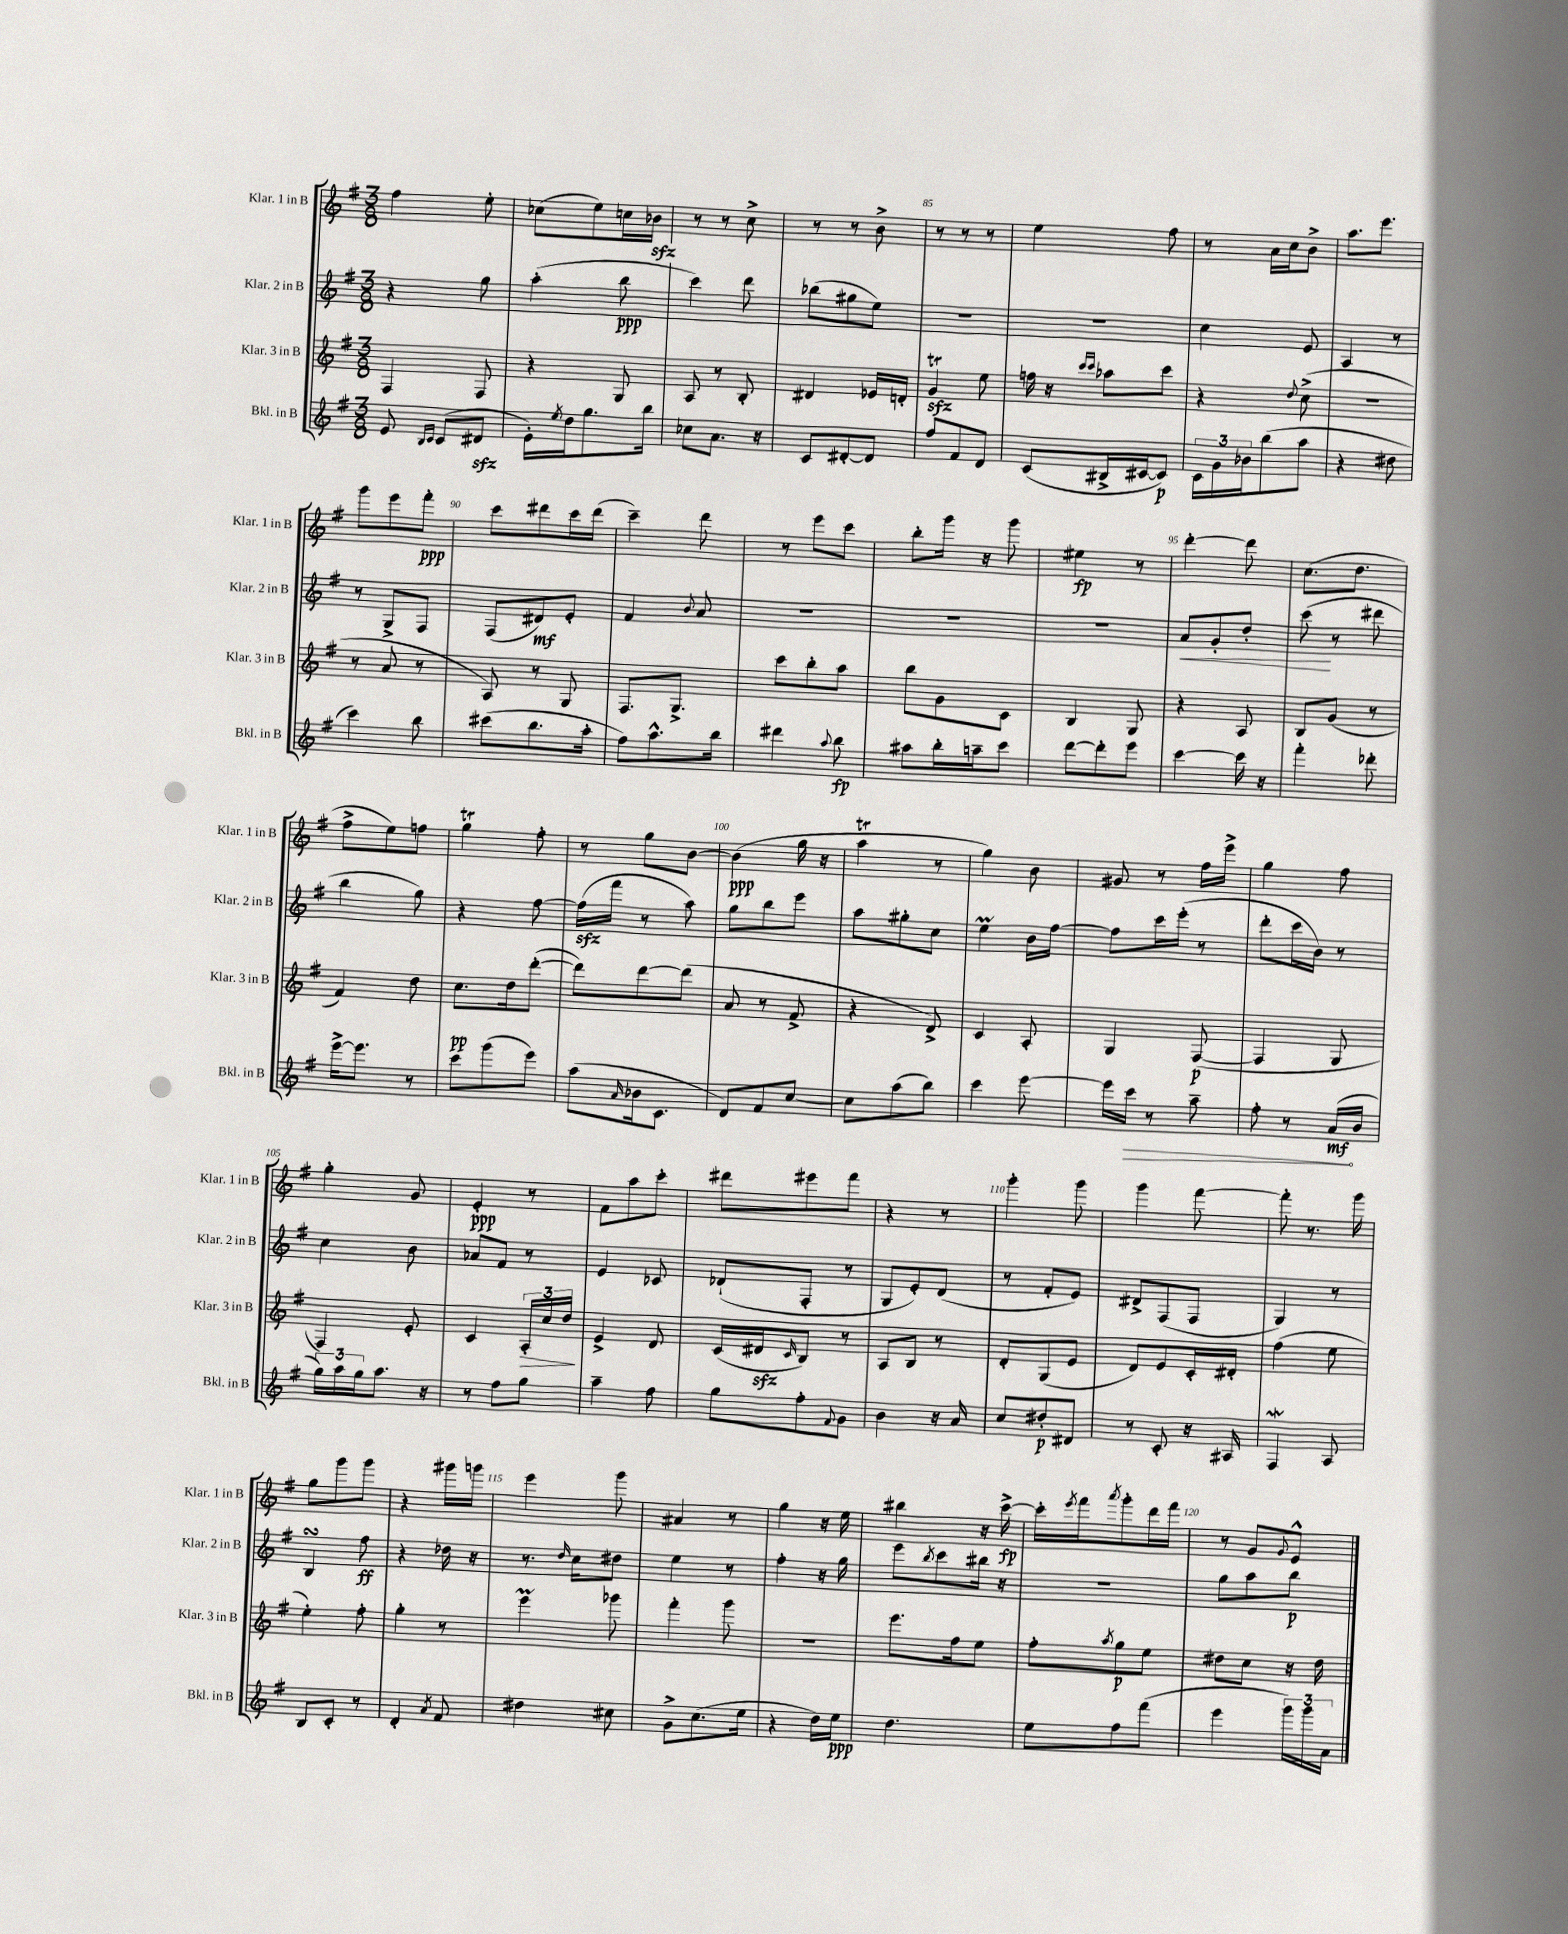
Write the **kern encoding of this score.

**kern	**kern	**kern	**kern
*staff4	*staff3	*staff2	*staff1
*clefG2	*clefG2	*clefG2	*clefG2
*k[f#]	*k[f#]	*k[f#]	*k[f#]
*M3/8	*M3/8	*M3/8	*M3/8
8e/	4F#/	4r	4ff#\
16qqB/LL	.	.	.
16qqc/JJ	.	.	.
(8c/L	.	.	.
8d#/J	8F#/	8gg\	8ee'\
=	=	=	=
16e'\LL)	4r	(4aa'\	(8cc-\L
8qee/	.	.	.
16dd\J	.	.	.
8.gg\	.	.	8ee\)
.	8G/	8bb\	16cc\L
16bb\Jk	.	.	16b-\JJ
=	=	=	=
8cc-\L	8A/	4ccc\)	8r
8.a\J	8r	.	8r
.	8B'/	8ddd\	8cc^\
16r	.	.	.
=	=	=	=
8c/L	4d#/	(8bb-\L	8r
[8d#'/	.	8gg#\	8r
8d#/]J	16e-/LL	8ee\J)	8b^\
.	16d'/JJ	.	.
=	=	=	=
8ff#/L	4g/	4.r	8r
8f#/	.	.	8r
8d/J	8ee\	.	8r
=	=	=	=
(8c/L	16ff\	4.r	4ee\
.	16r	.	.
.	16qqccc/LL	.	.
.	16qqccc/JJ	.	.
16B#^/L	8aa-\L	.	.
[16c#/J	.	.	.
8c#/]J)	8ccc\J	.	8ff#\
=	=	=	=
24c\LL	4r	4cc\	8r
24g\	.	.	.
24b-\J	.	.	.
(8bb\	.	.	16a\LL
.	.	.	16cc\J
.	8qqdd/	.	.
8aa\J	(8cc^\	8e/	8b^\J
=	=	=	=
4r	4.r	4A/	8.aa\L
.	.	.	8.eee\J
8dd#\	.	8r	.
=	=	=	=
4ccc\)	8r	8r	8ggg\L
.	8a/	8G^/L	8eee\
8bb\	8r	8F#/J	8fff#'\J
=	=	=	=
(8ccc#\L	8A/)	(8F#/L	8ccc\L
8.bb\	8r	8d#/)	8ddd#\
.	8G/	8e'/J	16ccc\L
16aa'\Jk	.	.	(16ddd#\JJ
=	=	=	=
8ff#\L)	8.F#/L	4f#/	4ccc~\)
8.aa^^\	.	.	.
.	8.G^/J	.	.
.	.	8qqb/	.
.	.	8a/	8ddd\
16bb\Jk	.	.	.
=	=	=	=
4ddd#\	8ccc\L	4.r	8r
.	8bb'\	.	8eee\L
8qqaa/	.	.	.
8bb\	8aa\J	.	8ccc\J
=	=	=	=
8aa#\L	8bb\L	4.r	8bb'\L
16bb'\L	8g\	.	16ggg\Jk
16aa~\J	.	.	16r
8ccc\J	8c\J	.	8ggg\
=	=	=	=
[8ddd\L	4B/	4.r	4ee#\
8ddd'\]	.	.	.
8eee\J	8G/	.	8r
=	=	=	=
[4ccc\	4r	8a/L	[4ddd'\
.	.	8g'/	.
16ccc\]	8A/	8dd'/J	8ddd\]
16r	.	.	.
=	=	=	=
4fff#'\	8B/L	(8ccc\	(8.cc\L
.	(8g/J	8r	.
.	.	.	8.dd\J
8ddd-'\	8r	8ddd#\	.
=	=	=	=
[16eee^\LK	4f#/)	4bb\	8ff#^\L
8.eee\]J	.	.	.
.	.	.	8ee\)
8r	8dd\	8gg\)	8ff\J
=	=	=	=
8ccc\L	8.cc\L	4r	4gg\
(8ggg\	.	.	.
.	16dd\k	.	.
8eee\J)	([8ddd'\J	[8ff#\	8ff#'\
=	=	=	=
(8aa\L	8ddd\]L)	(16ff#\]LL	8r
.	.	16fff#\JJ	.
16qqa/	.	.	.
16b-\k	[8ddd\	8r	8gg\L
8.c\J	.	.	.
.	(8ddd\]J	8aa\)	[8b\J
=	=	=	=
8d/L)	8a/	8gg\L	(4b\]
8f#/	8r	8bb\	.
[8cc/J	8f#^/	8eee\J	16gg\
.	.	.	16r
=	=	=	=
8cc\]L	4r	8aa\L	4aa\
(8aa\	.	8gg#'\	.
8bb\J)	8d^/)	8cc\J	8r
=	=	=	=
4ccc\	4c/	4ee\	4gg\)
[8eee\	8A'/	16b\LL	8b\
.	.	[16ff#\JJ	.
=	=	=	=
16eee\]LL	4G/	8ff#\]L	8g#/
16ccc\JJ	.	.	.
8r	.	16ccc\L	8r
.	.	(16eee'\JJ	.
8aa~\	([8F#/	8r	16ff#\LL
.	.	.	16eee^\JJ
=	=	=	=
8ff#'\	4F#/]	8ddd'\L	4gg\
8r	.	16ccc\L	.
.	.	16b\JJ)	.
(16a/LL	8G/	8r	8ff#\
16b/JJ	.	.	.
=	=	=	=
24gg\LL)	4F#/)	4cc\	4gg'\
24aa\	.	.	.
24gg\J	.	.	.
8.aa\J	.	.	.
.	8e'/	8b\	8g/
16r	.	.	.
=	=	=	=
8r	4c/	8a-/L	4e'/
8ff#\L	.	8f#/J	.
8gg\J	24A'/LL	8r	8r
.	24cc/	.	.
.	24dd/JJ	.	.
=	=	=	=
4aa~\	4e^/	4e/	8f#\L
.	.	.	8aa\
8ff#\	8d/	8c-/	8ccc'\J
=	=	=	=
8gg\L	(16c/LL	(8d-`/L	8ddd#\L
.	16d#/J	.	.
.	16qqc/	.	.
8ff#'\	8B/J)	8F#'/J	8eee#\
8qqf#/	.	.	.
8g\J	8r	8r	8fff#\J
=	=	=	=
4b\	8A/L	8G/L	4r
.	8B/J	8e'/)	.
16r	8r	(8d/J	8r
16a/	.	.	.
=	=	=	=
8cc/L	8d'/L	8r	4ggg'\
8dd#'/	(8G/	8f#'/L	.
8d#/J	8e/J	8e/J)	8ggg\
=	=	=	=
8r	8d/L)	8d#^/L	4ggg\
8c'/	8e/	(8F#/	.
16r	16c'/L	8F#/J	[8fff#\
16A#/	16d#'/JJ	.	.
=	=	=	=
4F#/	(4ff#\	4G/)	8fff#'\]
.	.	.	8.r
8A/	8ee\	8r	.
.	.	.	16ggg\
=	=	=	=
8B/L	4ee'\)	4B/	8gg\L
8c'/J	.	.	8ggg\
8r	8ff#'\	8ff#\	8ggg\J
=	=	=	=
4d'/	4gg'\	4r	4r
8qa/	.	.	.
8f#/	8r	16dd-\	16ggg#\LL
.	.	16r	16ggg\JJ
=	=	=	=
4dd#\	4eee\	8.r	4eee\
.	.	16qqdd/	.
.	.	16cc\LK	.
8cc#\	8ggg-\	8dd#\J	8ggg\
=	=	=	=
8g^\L	4fff#'\	4ee\	4a#/
(8.cc\	.	.	.
.	8ggg\	8r	8r
16ee\Jk	.	.	.
=	=	=	=
4r	4.r	4ff#'\	4gg\
16dd\LL)	.	16r	16r
16ee\JJ	.	16gg\	16ee\
=	=	=	=
4.dd\	8.eee\L	8eee\L	4bb#\
.	.	8qbb/	.
.	.	8ccc\	.
.	16ff#\k	.	.
.	8ee\J	16bb#\Jk	16r
.	.	16r	[16ccc^\
=	=	=	=
8ee\L	8ff#'\L	4.r	16ccc'\]LL
.	.	.	8qeee/
.	.	.	16fff#\J
.	8qaa/	.	8qaaa/
8ff#\	8gg\	.	8ggg'\
(8fff#\J	8ee\J	.	16ddd\L
.	.	.	16fff#\JJ
=	=	=	=
4eee\	8dd#\L	8gg\L	8r
.	8cc\J	8aa\	8g/L
.	.	.	8qqg/
24ggg\LL)	16r	8bb\J	8e^^/J
24ggg\	.	.	.
.	16dd#\	.	.
24a\JJ	.	.	.
==	==	==	==
*-	*-	*-	*-
